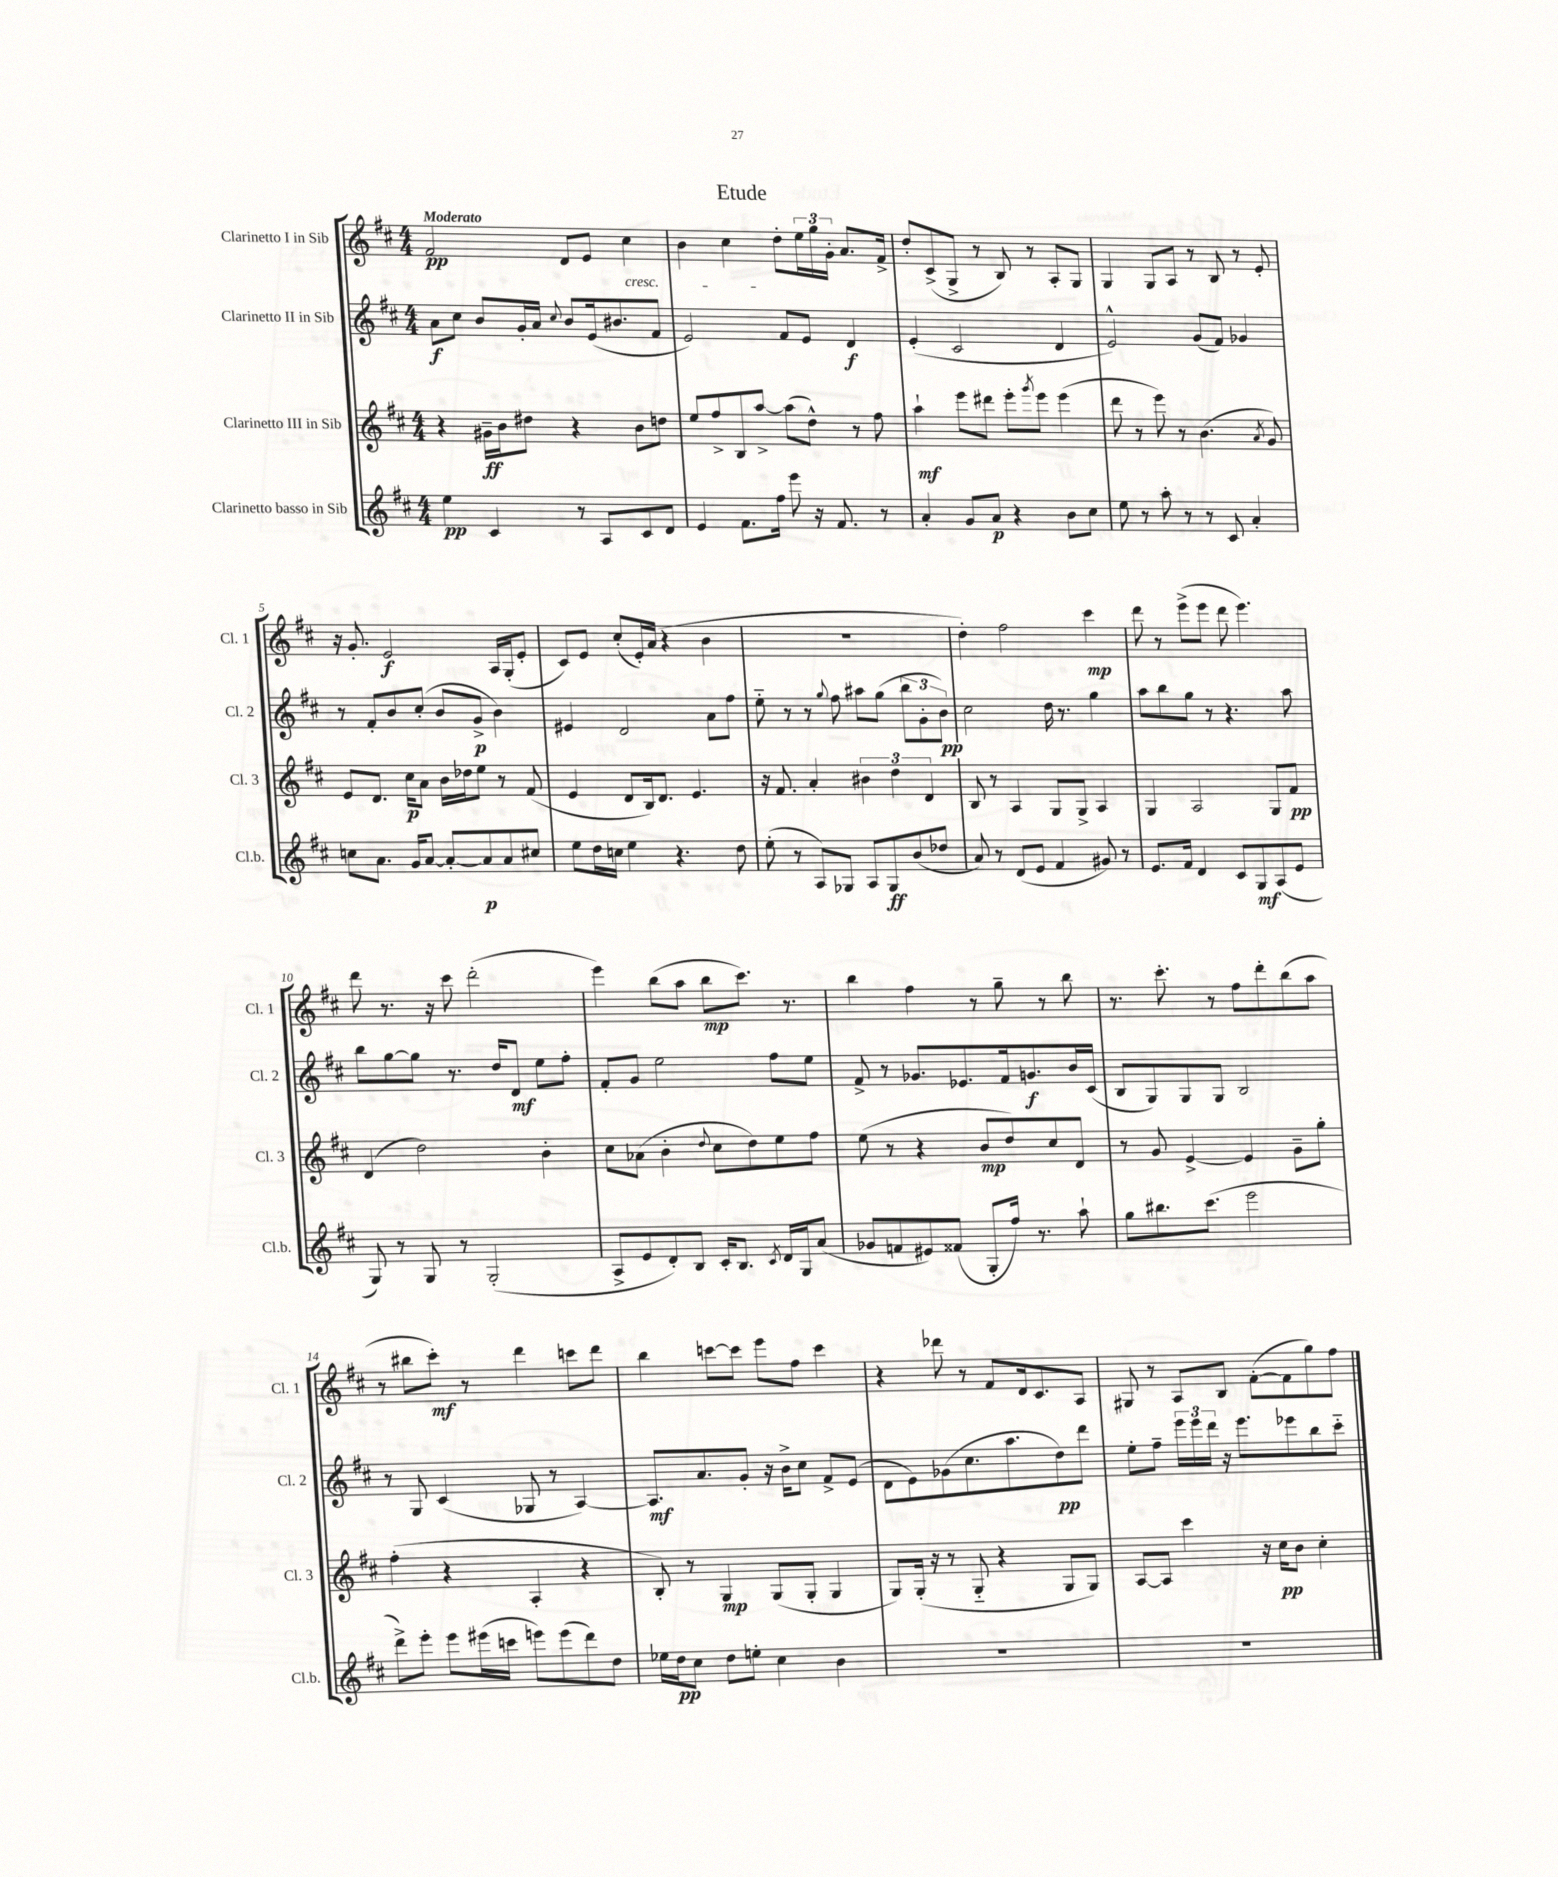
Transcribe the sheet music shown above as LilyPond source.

\header { title = "Etude" }
<<
\new StaffGroup <<
\new Staff = "s0" \with { instrumentName = "Clarinetto I in Sib" shortInstrumentName = "Cl. 1" } {
    \clef treble \key d \major \numericTimeSignature \time 4/4 \tempo "Moderato"
    fis'2\pp d'8 e'8 cis''4\cresc |
    b'4 cis''4 d''8-.\! \tuplet 3/2 { e''16 g''16 g'16-. } a'8. fis'16-> |
    d''8-. cis'8->( g8-> r8 b8) r8 a8-. g8 |
    g4 g8 a8 r8 b8 r8 e'8-. |
    r16 g'8.-. e'2\f a16 g16-.( e'8-. |
    cis'8) e'8 cis''8-.( e'16-.) a'16( r4 b'4 |
    r1 |
    d''4-.) fis''2 cis'''4\mp |
    d'''8 r8 e'''8->( e'''8 d'''8 e'''4.) |
    d'''8 r8. r16 cis'''8 d'''2-.( |
    e'''4) b''8( a''8 b''8\mp cis'''8.) r8. |
    b''4 fis''4 r8 g''8-- r8 b''8 |
    r8. cis'''8.-. r8 fis''8 d'''8-. b''8( a''8 |
    r8 bis''8 cis'''8-.\mf) r8 d'''4 c'''8 d'''8 |
    b''4 c'''8~ c'''8 e'''8 fis''8 c'''4 |
    r4 des'''8 r8 fis'8 d'16 cis'8. a8 |
    gis8 r8 a8 b8 fis'8~-.( fis'8 g''8) fis''8 \bar "|." |
}
\new Staff = "s1" \with { instrumentName = "Clarinetto II in Sib" shortInstrumentName = "Cl. 2" } {
    \clef treble \key d \major \numericTimeSignature \time 4/4
    a'8\f cis''8 b'8 g'16-. a'16 \appoggiatura { cis''8 } b'8 e'16( bis'8. fis'8 |
    e'2) fis'8 e'8 d'4\f |
    e'4-.( cis'2 d'4 |
    e'2-^) g'8( fis'8) ges'4 |
    r8 fis'8-. b'8 cis''8-.( b'8 g'8->\p b'4) |
    eis'4 d'2 a'8 fis''8 |
    e''8-_ r8 r8 \appoggiatura { g''8 } fis''8 ais''8 g''8( \tuplet 3/2 { b''8 g'8-. b'8\pp) } |
    cis''2 d''16 r8. g''4 |
    a''8 b''8 g''8 r8 r4. a''8 |
    b''8 g''8~ g''8 r8. d''16 d'8\mf e''8 fis''8-. |
    fis'8-. g'8 e''2 fis''8 e''8 |
    fis'8-> r8 ges'8. ees'8. fis'16 g'8.\f b'16 cis'16( |
    b8 g8) g8 g8 b2 |
    r8 g8 cis'4( ges8 r8 a4~) |
    a8.\mf a'8. g'8-. r16 b'16-> cis''8 fis'8-> e'8( |
    d'8 e'8) ges'8( cis''8. a''8. d''8\pp) d'''8 |
    e''8-. fis''8-- \tuplet 3/2 { e'''16 e'''16 d'''16 } r16 e'''8. ees'''8 b''8 cis'''8-_ \bar "|." |
}
\new Staff = "s2" \with { instrumentName = "Clarinetto III in Sib" shortInstrumentName = "Cl. 3" } {
    \clef treble \key d \major \numericTimeSignature \time 4/4
    r4 gis'16--\ff b'16 dis''8 r4 b'8 d''8 |
    e''8 fis''8-> b8 a''8~-> a''8( d''8-^) r8 fis''8 |
    a''4-!\mf e'''8 dis'''8 e'''8-. \acciaccatura { g'''8 } e'''8 e'''4( |
    d'''8 r8 e'''8) r8 b'4.( \acciaccatura { a'8 } g'8) |
    e'8 d'8. cis''16\p a'8 b'16 des''16 e''8 r8 fis'8( |
    e'4 d'8 b16) d'8. e'4. |
    r16 fis'8. a'4-. \tuplet 3/2 { bis'4 d''4 d'4 } |
    b8 r8 a4 g8 g8-> a4 |
    g4 a2 g8 fis'8\pp |
    d'4( d''2) b'4-. |
    cis''8 aes'8( b'4-. \appoggiatura { d''8 } cis''8 d''8) e''8 fis''8 |
    e''8( r8 r4 b'8\mp d''8) cis''8 d'8 |
    r8 g'8 e'4~-> e'4 g'8-- g''8-. |
    fis''4-.( r4 a4-. r4 |
    b8-.) r8 g4\mp g8( g8-. g4 |
    g8) g16-.( r16 r8 g8-_ r4 g8 g8) |
    a8~ a8 cis'''4 r16 cis''16\pp b'8 cis''4-. \bar "|." |
}
\new Staff = "s3" \with { instrumentName = "Clarinetto basso in Sib" shortInstrumentName = "Cl.b." } {
    \clef treble \key d \major \numericTimeSignature \time 4/4
    e''4\pp cis'4 r8 a8 cis'8 d'8 |
    e'4 fis'8. fis''16 e'''8 r16 fis'8. r8 |
    a'4-. g'8 a'8\p r4 b'8 cis''8 |
    e''8 r8 a''8-. r8 r8 cis'8 a'4-. |
    c''8 a'8. g'16 a'8~ a'8~-. a'8\p a'8 cis''8 |
    e''8 d''16 c''16 e''4 r4. d''8 |
    e''8-.( r8 a8) ges8 a8 ges8\ff b'8( des''8 |
    a'8) r8 d'8( e'8 fis'4 gis'8) r8 |
    e'8. fis'16 d'4 cis'8 g8\mf a8( e'8 |
    g8) r8 g8 r8 g2-.( |
    a8-> e'8 d'8-.) b8 cis'16-. b8. \acciaccatura { cis'8 } d'16 g16 a'8( |
    ges'8 f'8 eis'8) fisis'8( g8-. fis''16) r8. a''8-! |
    g''8 bis''8. cis'''8.( e'''2 |
    d'''8->) e'''8-. e'''8 eis'''16( c'''16 e'''8) e'''8( d'''8) d''8 |
    ees''16 d''16\pp cis''8 d''8 e''8-. cis''4 b'4 |
    R1 |
    R1 \bar "|." |
}
>>
>>
